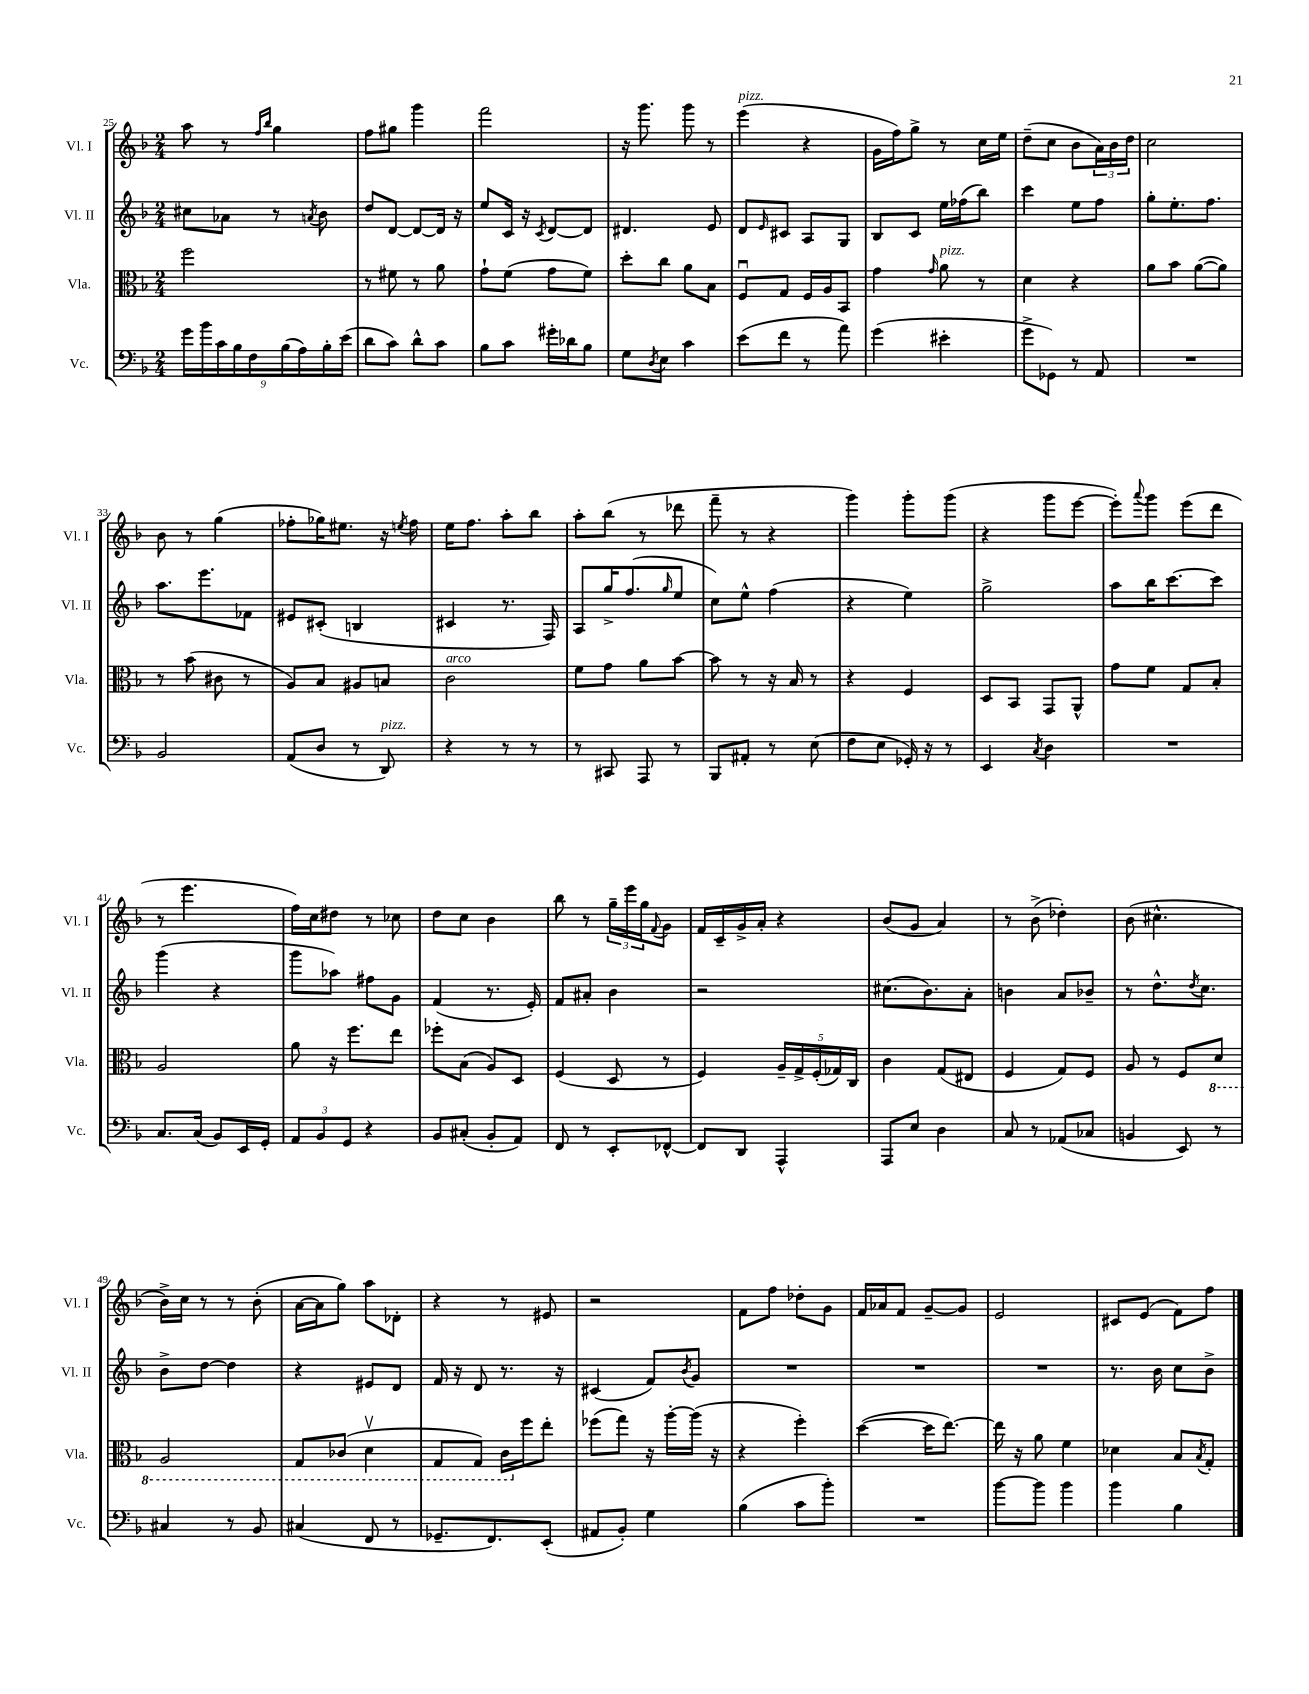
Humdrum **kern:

**kern	**kern	**kern	**kern
*staff4	*staff3	*staff2	*staff1
*clefF4	*clefC3	*clefG2	*clefG2
*k[b-]	*k[b-]	*k[b-]	*k[b-]
*M2/4	*M2/4	*M2/4	*M2/4
18g	2ff	8cc#	8aa
18b-	.	.	.
18c	.	.	.
.	.	8a-	8r
18B-	.	.	.
18F	.	.	.
.	.	.	16qqff
.	.	.	16qqbb-
.	.	8r	4gg
(18B-	.	.	.
18A)	.	.	.
.	.	8qa	.
.	.	8b-	.
18B-'	.	.	.
(18e	.	.	.
=	=	=	=
8d	8r	8dd	8ff
8c)	8f#	[8d	8gg#
8d^^	8r	8d_	4ggg
8c	8a	16d]	.
.	.	16r	.
=	=	=	=
8B-	8g`	8ee	2fff
8c	(8f	16c	.
.	.	16r	.
.	.	8qc	.
16g#'	8g	[8d	.
16d-	.	.	.
8B-	8f)	8d]	.
=	=	=	=
8G	8dd'	4.d#	16r
.	.	.	8.ggg
8qD	.	.	.
8E	8cc	.	.
4c	8a	.	8ggg
.	8B-	8e	8r
=	=	=	=
(8e	8Fu	8d	(4eee
.	.	16qqe	.
8f	8G	8c#	.
8r	16F	8A	4r
.	16A	.	.
8a)	8BB-	8G	.
=	=	=	=
(4g	4g	8B-	16g
.	.	.	16ff)
.	.	8c	8gg^
.	16qqg	.	.
4e#'	8a	16ee	8r
.	.	(16ff-	.
.	8r	8bb-)	16cc
.	.	.	16ee
=	=	=	=
8g^	4d	4ccc	(8dd~
8GG-)	.	.	8cc
8r	4r	8ee	8b-
8AA	.	8ff	24a)
.	.	.	24b-
.	.	.	24dd
=	=	=	=
2r	8a	8gg'	2cc
.	8b-	8.ee'	.
.	([8a	.	.
.	.	8.ff	.
.	8a])	.	.
=	=	=	=
2BB-	8r	8.aa	8b-
.	(8b-	.	8r
.	.	8.eee	.
.	8c#	.	(4gg
.	8r	8f-	.
=	=	=	=
(8AA	8A)	8e#	8ff-'
8D	8B-	(8c#'	16gg-)
.	.	.	8.ee#
8r	8A#	4B	.
8DD)	8B	.	16r
.	.	.	8qee
.	.	.	16ff-
=	=	=	=
4r	2c	4c#	16ee
.	.	.	8.ff
8r	.	8.r	8aa'
8r	.	.	8bb-
.	.	16F)	.
=	=	=	=
8r	8f	8A	8aa'
8CC#	8g	16gg^	(8bb-
.	.	(8.ff	.
8AAA	8a	.	8r
.	.	16qqgg	.
8r	[8b-	8ee	8ddd-
=	=	=	=
8BBB-	8b-]	8cc)	8fff~
8AA#'	8r	8ee^^	8r
8r	16r	(4ff	4r
.	16B-	.	.
(8E	8r	.	.
=	=	=	=
8F	4r	4r	4ggg)
8E	.	.	.
16GG-')	4F	4ee)	8ggg'
16r	.	.	.
8r	.	.	(8ggg
=	=	=	=
4EE	8D	2gg^	4r
.	8BB-	.	.
8qC	.	.	.
4D	8GG	.	8ggg
.	8AA^^	.	[8eee
=	=	=	=
2r	8g	8aa	8eee'])
.	.	.	8qqaaa
.	8f	16bb-	8ggg
.	.	[8.ccc	.
.	8G	.	(8eee
.	8B-'	8ccc]	8ddd
=	=	=	=
8.C	2A	(4ggg	8r
.	.	.	4.eee
(16C	.	.	.
8BB-)	.	4r	.
16EE	.	.	.
16GG'	.	.	.
=	=	=	=
12AA	8a	8ggg	16ff)
.	.	.	16cc
12BB-	.	.	.
.	16r	8aa-)	8dd#
12GG	.	.	.
.	8.ff	.	.
4r	.	8ff#	8r
.	8ee	8g	8cc-
=	=	=	=
8BB-	8ff-'	(4f	8dd
(8C#'	(8B-	.	8cc
8BB-'	8A)	8.r	4b-
8AA)	8D	.	.
.	.	16e')	.
=	=	=	=
8FF	(4F	8f	8bb-
8r	.	8a#'	8r
8EE'	8D	4b-	24gg~
.	.	.	24eee
.	.	.	24gg
.	.	.	8qqf
[8FF-^^	8r	.	8g
=	=	=	=
8FF-]	4F)	2r	16f
.	.	.	16c~
8DD	.	.	16g^
.	.	.	16a'
4AAA^^	20A~	.	4r
.	20G^	.	.
.	(20F'	.	.
.	20G-)	.	.
.	20C	.	.
=	=	=	=
8AAA	4c	(8.cc#	(8b-
8E	.	.	8g
.	.	8.b-)	.
4D	(8G	.	4a)
.	8E#	8a'	.
=	=	=	=
8C	4F	4b	8r
8r	.	.	(8b-^
(8AA-	8G)	8a	4dd-')
8C-	8F	8b-~	.
=	=	=	=
4BB	8A	8r	(8b-
.	8r	8.dd^^	4.cc#^^
8EE)	8F	.	.
.	.	8qdd	.
.	.	8.cc	.
8r	8D	.	.
=	=	=	=
4C#	2AA	8b-^	16b-^)
.	.	.	16cc
.	.	[8dd	8r
8r	.	4dd]	8r
8BB-	.	.	(8b-'
=	=	=	=
(4C#	8GG	4r	[16a
.	.	.	16a]
.	(8C-	.	8gg)
8FF	4Dv	8e#	8aa
8r	.	8d	8d-'
=	=	=	=
8.GG-~	8GG	16f	4r
.	.	16r	.
.	8GG)	8d	.
8.FF)	.	.	.
.	16C	8.r	8r
.	16ff	.	.
(8EE'	8ee'	.	8e#
.	.	16r	.
=	=	=	=
8AA#	(8ff-	(4c#	2r
8BB-')	8gg)	.	.
4G	16r	8f)	.
.	[16aa'	.	.
.	.	8qb-	.
.	(16aa]	8g	.
.	16r	.	.
=	=	=	=
(4B-	4r	2r	8f
.	.	.	8ff
8c	4ff')	.	8dd-'
8b-')	.	.	8g
=	=	=	=
2r	([4dd	2r	16f
.	.	.	16a-
.	.	.	8f
.	16dd]	.	[8g~
.	[8.ee)	.	.
.	.	.	8g]
=	=	=	=
[8b-	16ee]	2r	2e
.	16r	.	.
8b-]	8a	.	.
4b-	4f	.	.
=	=	=	=
4b-	4d-	8.r	8c#
.	.	.	(8e
.	.	16b-	.
4B-	8B-	8cc	8f)
.	8qB-	.	.
.	8G'	8b-^	8ff
==	==	==	==
*-	*-	*-	*-
